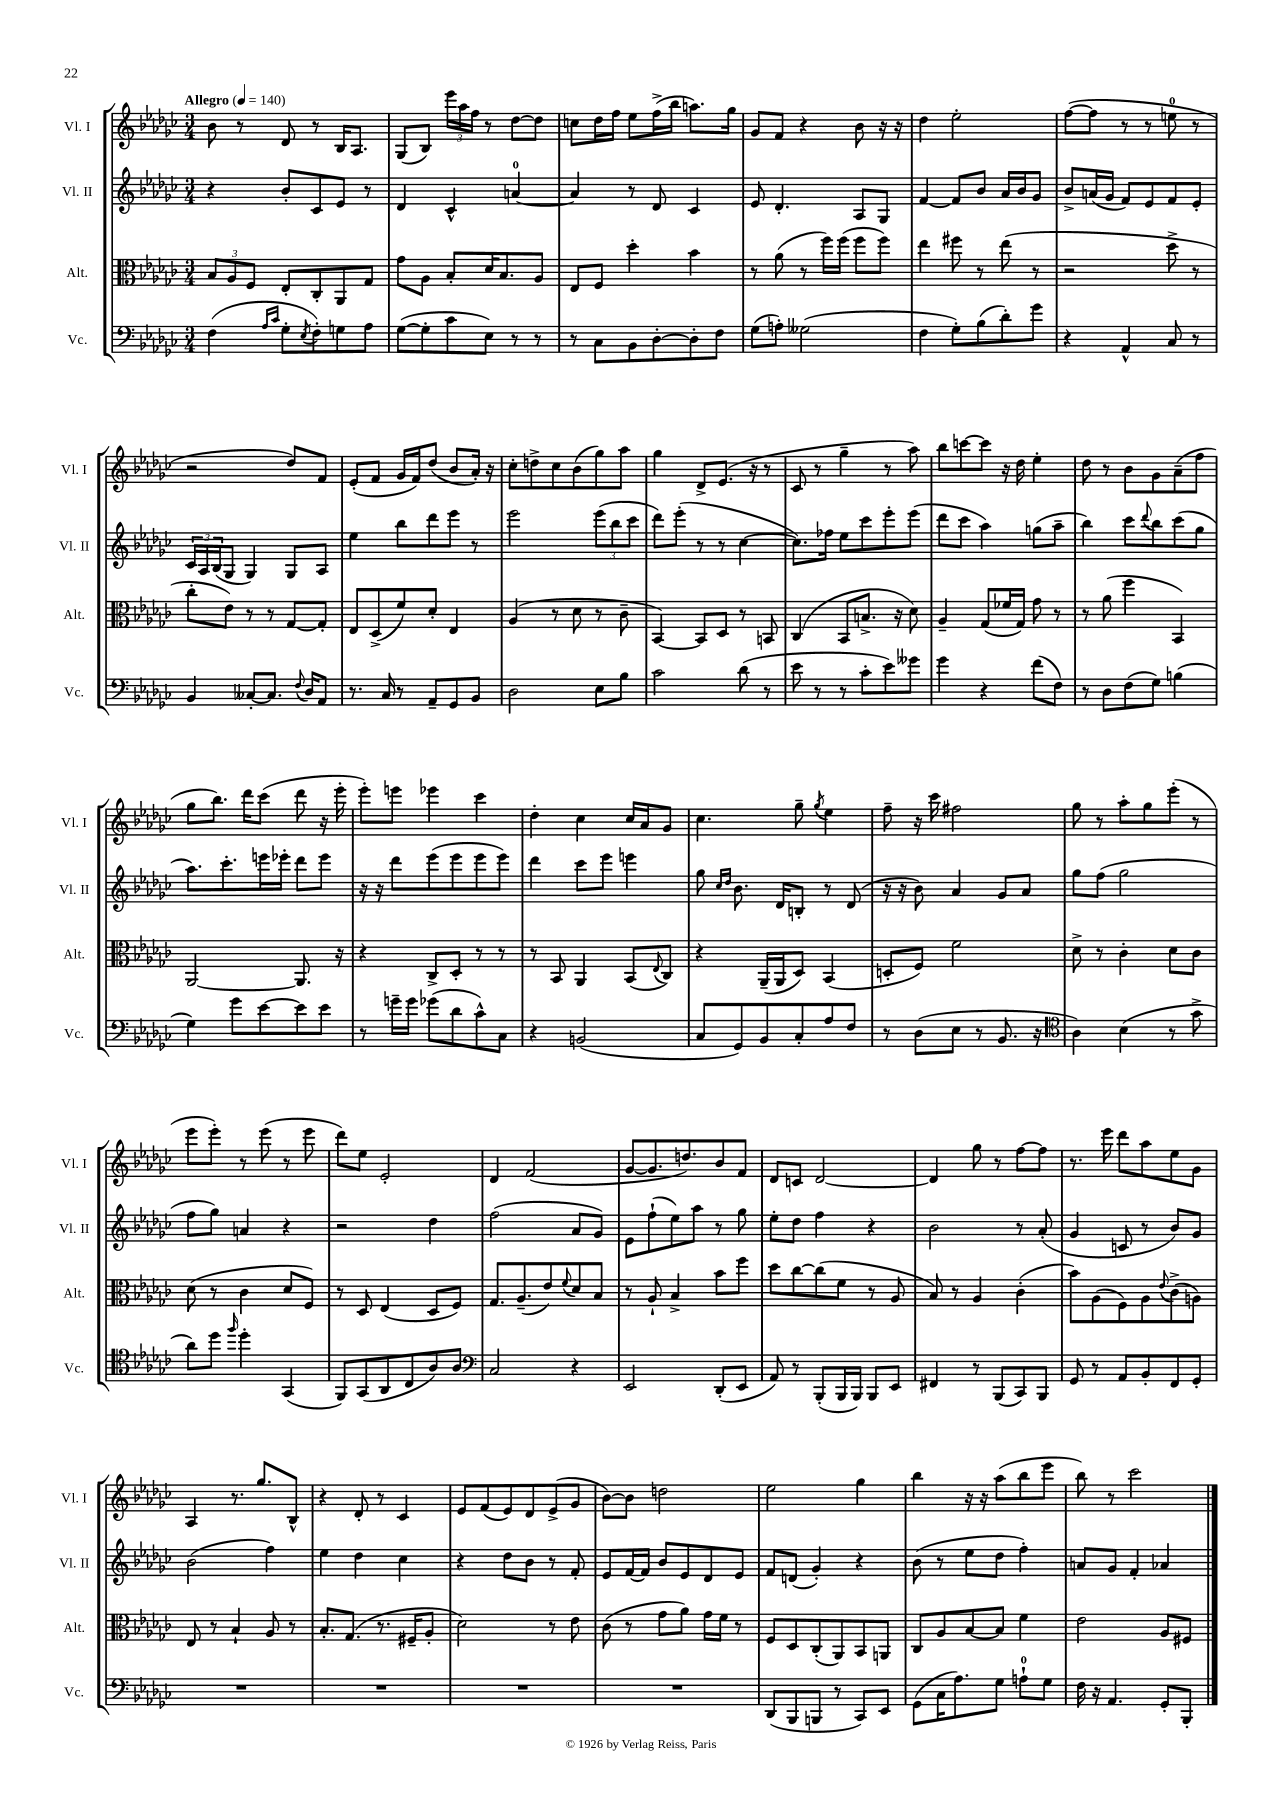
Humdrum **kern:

**kern	**kern	**kern	**kern
*staff4	*staff3	*staff2	*staff1
*clefF4	*clefC3	*clefG2	*clefG2
*k[b-e-a-d-g-c-]	*k[b-e-a-d-g-c-]	*k[b-e-a-d-g-c-]	*k[b-e-a-d-g-c-]
*M3/4	*M3/4	*M3/4	*M3/4
*MM140	*MM140	*MM140	*MM140
(4F	12B-	4r	8b-
.	12A-	.	.
.	.	.	8r
.	12F	.	.
16qqA-	.	.	.
16qqc-	.	.	.
8G-'	8E-'	8b-'	8d-
8qE-	.	.	.
8F')	8C-'	8c-	8r
8G	8AA-	8e-	16B-
.	.	.	8.A-
8A-	8G-	8r	.
=	=	=	=
([8G-	8g-	4d-	(8G-
8G-']	8A-	.	8B-)
8c-	8B-'	4c-^^	24eee-
.	.	.	24aa-
.	.	.	24ff
8E-)	16d-	.	8r
.	8.B-	.	.
8r	.	[4a	[8dd-
8r	8A-	.	8dd-]
=	=	=	=
8r	8E-	4a]	8cc
8C-	8F	.	16dd-
.	.	.	16ff
8BB-	4dd-'	8r	8ee-
[8D-'	.	8d-	(16ff^
.	.	.	16bb-
8D-']	4b-	4c-	8.aa)
8F	.	.	.
.	.	.	16gg-
=	=	=	=
(8G-	8r	8e-	8g-
8A')	(8a-	4.d-'	8f
(2G--	8r	.	4r
.	16ff)	.	.
.	(16ff	.	.
.	8ff	8A-	8b-
.	8ff)	8G-	16r
.	.	.	16r
=	=	=	=
4F	4ee-	[4f	4dd-
8G-')	8ff#	8f]	2ee-'
(8B-	8r	8b-	.
8d-')	(8ee-	16a-	.
.	.	16b-	.
8g-	8r	8g-	.
=	=	=	=
4r	2r	8b-^	([8ff
.	.	(16a	8ff]
.	.	16g-	.
4AA-^^	.	8f)	8r
.	.	8e-	8r
8C-	8dd-^	8f	8ee
8r	8r	8e-'	8r
=	=	=	=
4BB-	8cc-'	24c-	2r
.	.	24A-	.
.	.	(24B-	.
.	8e-)	8G-	.
[8C--'	8r	4G-)	.
8.C--]	8r	.	.
.	[8G-	8G-	8dd-)
8qqF	.	.	.
16D-	.	.	.
8AA-	8G-']	8A-	8f
=	=	=	=
8.r	8E-	4ee-	(8e-'
.	(8D-^	.	8f
16C-	.	.	.
8r	8f)	8bb-	16g-
.	.	.	16f)
8AA-~	8d-'	8ddd-	(8dd-
8GG-	4E-	8eee-	8b-
8BB-	.	8r	16a-')
.	.	.	16r
=	=	=	=
2D-	(4A-	2eee-	8cc-'
.	.	.	8dd^
.	8r	.	8cc-
.	8d-	.	(8b-
8E-	8r	(12eee-	8gg-)
.	.	12bb-	.
8B-	8c-~	.	8aa-
.	.	12ccc-	.
=	=	=	=
2c-	[4BB-)	8ddd-)	4gg-
.	.	(8eee-'	.
.	8BB-]	8r	8d-^
.	8D-	8r	(8.e-
(8d-	8r	[4cc-	.
.	.	.	16r
8r	8BB	.	8r
=	=	=	=
8e-	(4C-	8.cc-])	8c-
8r	.	.	8r
.	.	16ff-	.
8r	8BB-	8ee-	4gg-~
8c-'	8.B^	8ccc-	.
8e-)	.	8eee-'	8r
.	16r	.	.
8g--	8d-)	(8eee-	8aa-)
=	=	=	=
4g-	4A-~	8ddd-	8bb-
.	.	8ccc-	[8ccc
4r	(8G-	4aa-)	8ccc]
.	16f-	.	16r
.	16G-)	.	16dd-
(8f	8g-	(8gg	4ee-'
8F)	8r	8aa-~	.
=	=	=	=
8r	8r	4bb-)	8dd-
8D-	(8a-	.	8r
(8F	4ff	8ccc-	8b-
.	.	8qqddd-	.
8G-)	.	8bb-	8g-
(4B	4BB-)	(8ccc-	(8a-~
.	.	8gg-	8ff
=	=	=	=
4G-)	[2AA-	8.aa-)	8gg-
.	.	.	8.bb-)
.	.	8.ccc-'	.
8g-	.	.	.
.	.	.	16ddd-
[8e-	.	16eee	(8ccc-
.	.	16eee-'	.
8e-]	8.AA-]	8ddd-	8ddd-
8e-	.	8eee-	16r
.	16r	.	16eee-'
=	=	=	=
8r	4r	16r	8eee-')
.	.	16r	.
16g~	.	8ddd-	8eee
16g	.	.	.
(8g-	8C-^	(8eee-	4eee-
8d-	8D-'	8eee-	.
8c-^^)	8r	8eee-	4ccc-
8C-	8r	8eee-)	.
=	=	=	=
4r	8r	4ddd-	4dd-'
.	8BB-	.	.
(2BB	4AA-	8ccc-	4cc-
.	.	8eee-	.
.	(8BB-	4eee	16cc-
.	.	.	16a-
.	8qqE-	.	.
.	8C-)	.	8g-
=	=	=	=
8C-	4r	8gg-	4.cc-
.	.	16qqcc-	.
.	.	16qqdd-	.
8GG-)	.	8.b-	.
8BB-	(16AA-~	.	.
.	16AA-	16d-	.
8C-'	8D-)	8B'	8gg-~
.	.	.	8qgg-
8A-	(4BB-	8r	4ee-
8F	.	(8d-	.
=	=	=	=
8r	8D'	16r	8ff~
.	.	16r	.
(8D-	8F)	8b-)	16r
.	.	.	16ccc-
8E-	2f	4a-	2ff#
8r	.	.	.
8.BB-	.	8g-	.
.	.	8a-	.
16r	.	.	.
=	=	=	=
*clefC4	*	*	*
4A-)	8d-^	8gg-	8gg-
.	8r	(8ff	8r
(4B-	4c-'	2gg-	8aa-'
.	.	.	8gg-
8r	8d-	.	(8eee-'
8g-^	8c-	.	8r
=	=	=	=
8a-)	(8d-	8ff	8eee-
8dd-	8r	8gg-)	8eee-')
16qqff	.	.	.
4dd-'	4c-	4a	8r
.	.	.	(8eee-
(4GG-	8d-	4r	8r
.	8F)	.	8eee-
=	=	=	=
8FF)	8r	2r	8ddd-)
(8GG-	8D-	.	8ee-
8AA-	(4E-	.	2e-'
8C-	.	.	.
8A-)	8D-	4dd-	.
8A-	8F)	.	.
=	=	=	=
*clefF4	*	*	*
2C-	8.G-	(2ff	4d-
.	(8.A-~	.	.
.	.	.	(2f
.	8e-)	.	.
.	8qqf	.	.
4r	8d-	8a-	.
.	8B-	8g-)	.
=	=	=	=
2EE-	8r	8e-	[8g-
.	8A-`	(8ff`	8.g-]
.	4B-^	8ee-)	.
.	.	.	8.dd)
.	.	8aa-	.
(8DD-'	8b-	8r	8b-
8EE-	8ff	8gg-	8f
=	=	=	=
8AA-)	8dd-	8ee-'	8d-
8r	[8cc-	8dd-	8c
(8BBB-'	(8cc-]	4ff	[2d-
16BBB-	8f	.	.
16BBB-)	.	.	.
8BBB-	8r	4r	.
8EE-	8A-	.	.
=	=	=	=
4FF#	8B-)	2b-	4d-]
.	8r	.	.
8r	4A-	.	8gg-
(8BBB-	.	.	8r
8CC-)	(4c-'	8r	[8ff
8BBB-	.	(8a-'	8ff]
=	=	=	=
8GG-	8b-)	4g-	8.r
8r	(8A-	.	.
.	.	.	16eee-
8AA-	8F)	8c	8ddd-
8BB-'	8A-	8r	8aa-
.	8qqe-	.	.
8FF	(8c-^	8b-)	8ee-
8GG-'	8A)	8g-	8g-
=	=	=	=
2.r	8E-	(2b-	4A-
.	8r	.	.
.	4B-`	.	8.r
.	.	.	8.gg-
.	8A-	4ff)	.
.	8r	.	8B-^^
=	=	=	=
2.r	8.B-'	4ee-	4r
.	(8.G-	.	.
.	.	4dd-	8d-'
.	8.r	.	8r
.	.	4cc-	4c-
.	16F#~	.	.
.	8A-'	.	.
=	=	=	=
2.r	2d-)	4r	8e-
.	.	.	(8f
.	.	8dd-	8e-)
.	.	8b-	8d-
.	8r	8r	(8e-^
.	8e-	8f'	8g-
=	=	=	=
2.r	(8c-	8e-	[8b-)
.	8r	[16f	8b-]
.	.	16f]	.
.	8g-	8b-	2dd
.	8a-)	8e-	.
.	16g-	8d-	.
.	16f	.	.
.	8r	8e-	.
=	=	=	=
(8DD-	8F	8f	2ee-
8BBB-	8D-	(8d	.
8BBB	(8C-'	4g-')	.
8r	8AA-)	.	.
8CC-)	8BB-	4r	4gg-
8EE-	8AA	.	.
=	=	=	=
(8GG-	8C-	(8b-	4bb-
16C-	8A-	8r	.
8.A-)	.	.	.
.	[8B-	8ee-	16r
.	.	.	16r
8G-	8B-]	8dd-	(8aa-
8A`	4f	4ff')	8bb-
8G-	.	.	8eee-
=	=	=	=
16F	2e-	8a	8bb-)
16r	.	.	.
4.AA-	.	8g-	8r
.	.	4f'	2ccc-
8GG-'	8A-	4a-	.
8BBB-'	8F#	.	.
==	==	==	==
*-	*-	*-	*-
